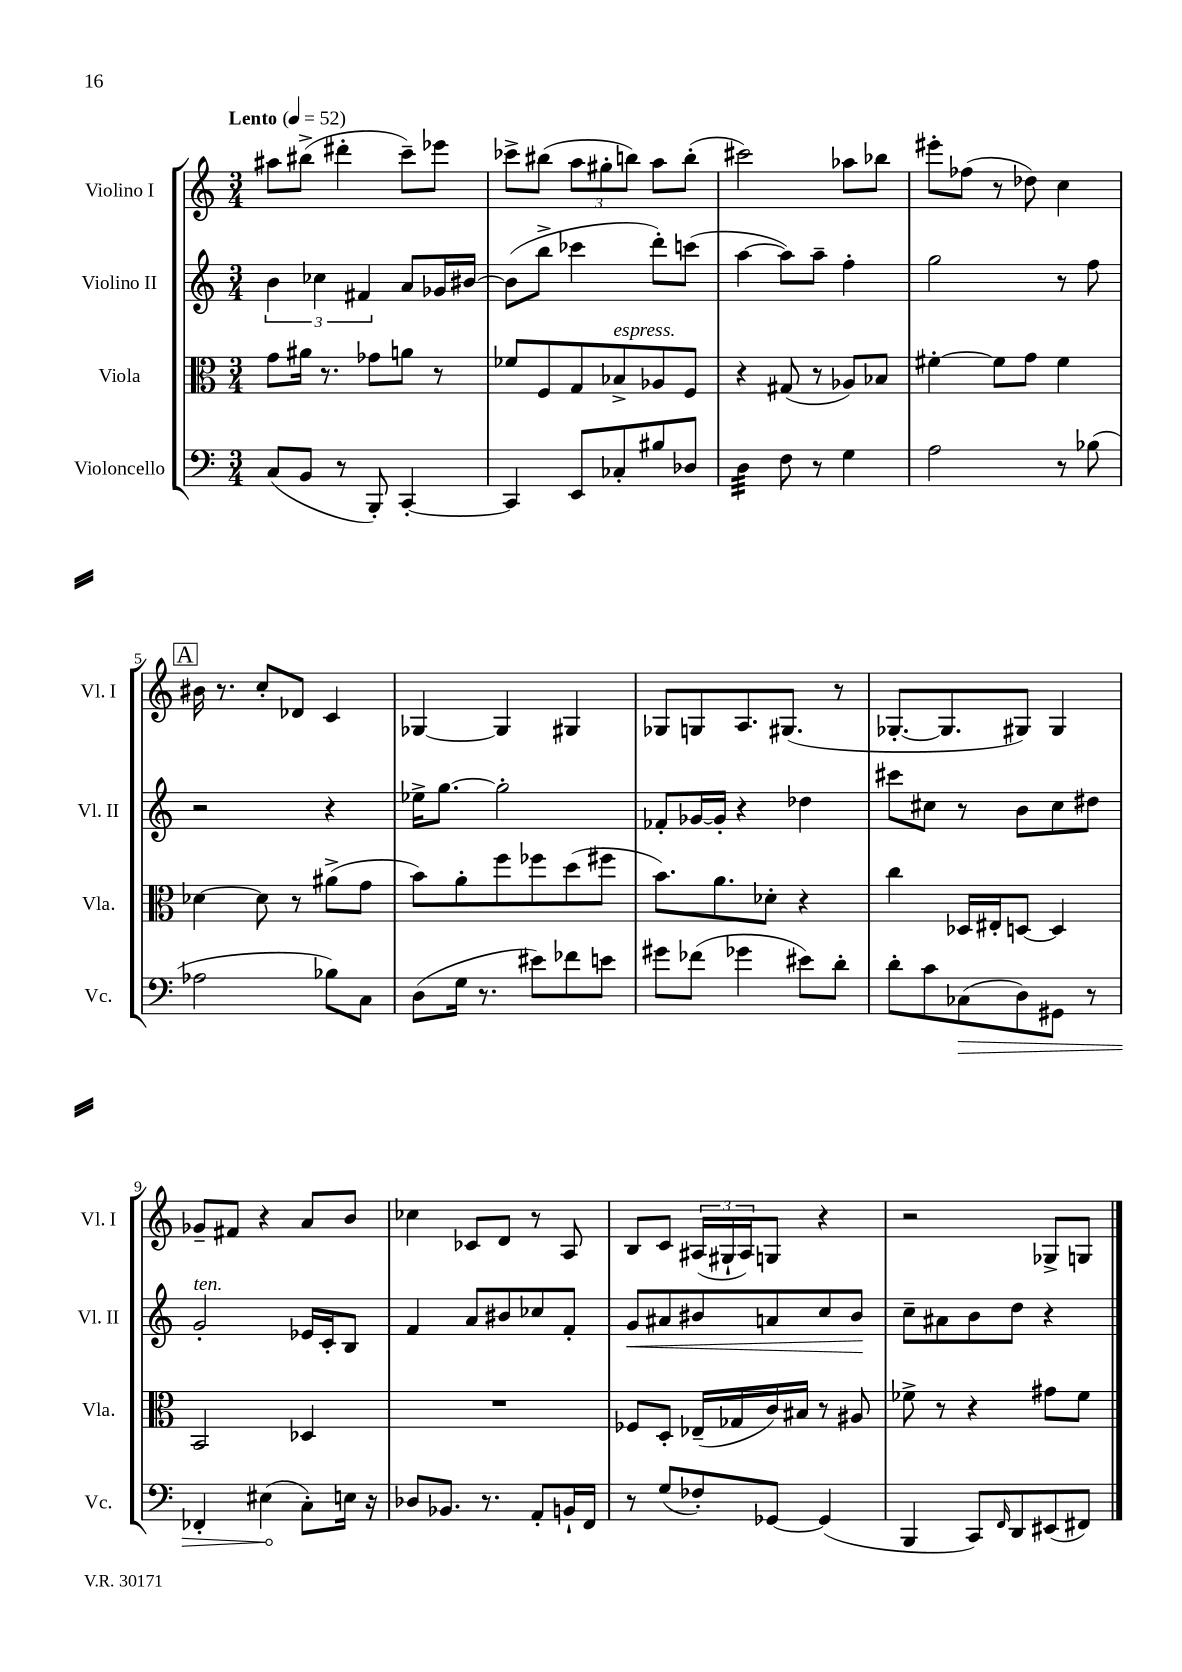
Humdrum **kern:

**kern	**kern	**kern	**kern
*staff4	*staff3	*staff2	*staff1
*clefF4	*clefC3	*clefG2	*clefG2
*k[]	*k[]	*k[]	*k[]
*M3/4	*M3/4	*M3/4	*M3/4
*MM52	*MM52	*MM52	*MM52
(8C	8g	6b	8aa#
8BB	16a#	.	(8bb#^
.	.	6cc-	.
.	8.r	.	.
8r	.	.	4ddd#'
.	.	6f#	.
8BBB')	8g-	.	.
[4CC'	8a	8a	8ccc~)
.	8r	16g-	8eee-
.	.	[16b#	.
=	=	=	=
4CC]	8f-	(8b#]	8ccc-^
.	8F	8bb^	(8bb#
8EE	8G	4ccc-	12aa
.	.	.	12gg#'
8C-'	8B-^	.	.
.	.	.	12bb)
8B#	8A-	8ddd')	8aa
8D-	8F	(8ccc	(8bb'
=	=	=	=
4D	4r	[4aa	2ccc#)
8F	(8G#	8aa])	.
8r	8r	8aa~	.
4G	8A-)	4ff'	8aa-
.	8B-	.	8bb-
=	=	=	=
2A	[4f#'	2gg	8eee#'
.	.	.	(8ff-
.	8f#]	.	8r
.	8g	.	8dd-)
8r	4f#	8r	4cc
(8B-	.	8ff	.
=	=	=	=
2A-	[4d-	2r	16b#
.	.	.	8.r
.	8d-]	.	8cc'
.	8r	.	8d-
8B-)	(8a#^	4r	4c
8C	8g	.	.
=	=	=	=
(8D	8b)	16ee-^	[4G-
.	.	[8.gg	.
16G	8a'	.	.
8.r	.	.	.
.	8ff	2gg']	4G-]
8e#)	8ff-	.	.
8f-	(8dd	.	4G#
8e	8ff#	.	.
=	=	=	=
8g#	8.b)	8f-'	8G-
(8f-	.	[16g-	8G
.	8.a	16g-']	.
4g-	.	4r	8.A
.	8d-'	.	.
.	.	.	(8.G#
8e#)	4r	4dd-	.
8d'	.	.	8r
=	=	=	=
8d'	4cc	8ccc#	[8.G-'
8c	.	8cc#	.
.	.	.	8.G-]
(8C-	16D-	8r	.
.	16E#'	.	.
8D)	[8D	8b	8G#)
8GG#	4D]	8cc#	4G#
8r	.	8dd#	.
=	=	=	=
4FF-'	2BB	2g'	8g-~
.	.	.	8f#
(4E#	.	.	4r
8C')	4D-	16e-	8a
.	.	16c'	.
16E	.	8B	8b
16r	.	.	.
=	=	=	=
8D-	2.r	4f	4cc-
8.BB-	.	.	.
.	.	8a	8c-
8.r	.	.	.
.	.	8b#	8d
8AA'	.	8cc-	8r
16BB`	.	8f'	8A
16FF	.	.	.
=	=	=	=
8r	8F-	8g	8B
(8G	8D'	8a#	8c
8F-')	(16E-~	8b#	(24A#
.	.	.	24G#`
.	16G-	.	.
.	.	.	24A#)
[8GG-	16c)	8a	8G
.	16B#	.	.
(4GG-]	8r	8cc	4r
.	8A#	8b#	.
=	=	=	=
4BBB	8f-^	8cc~	2r
.	8r	8a#	.
8CC)	4r	8b	.
16qqFF	.	.	.
8DD	.	8dd	.
(8EE#	8g#	4r	8G-^
8FF#)	8f-	.	8G
==	==	==	==
*-	*-	*-	*-
